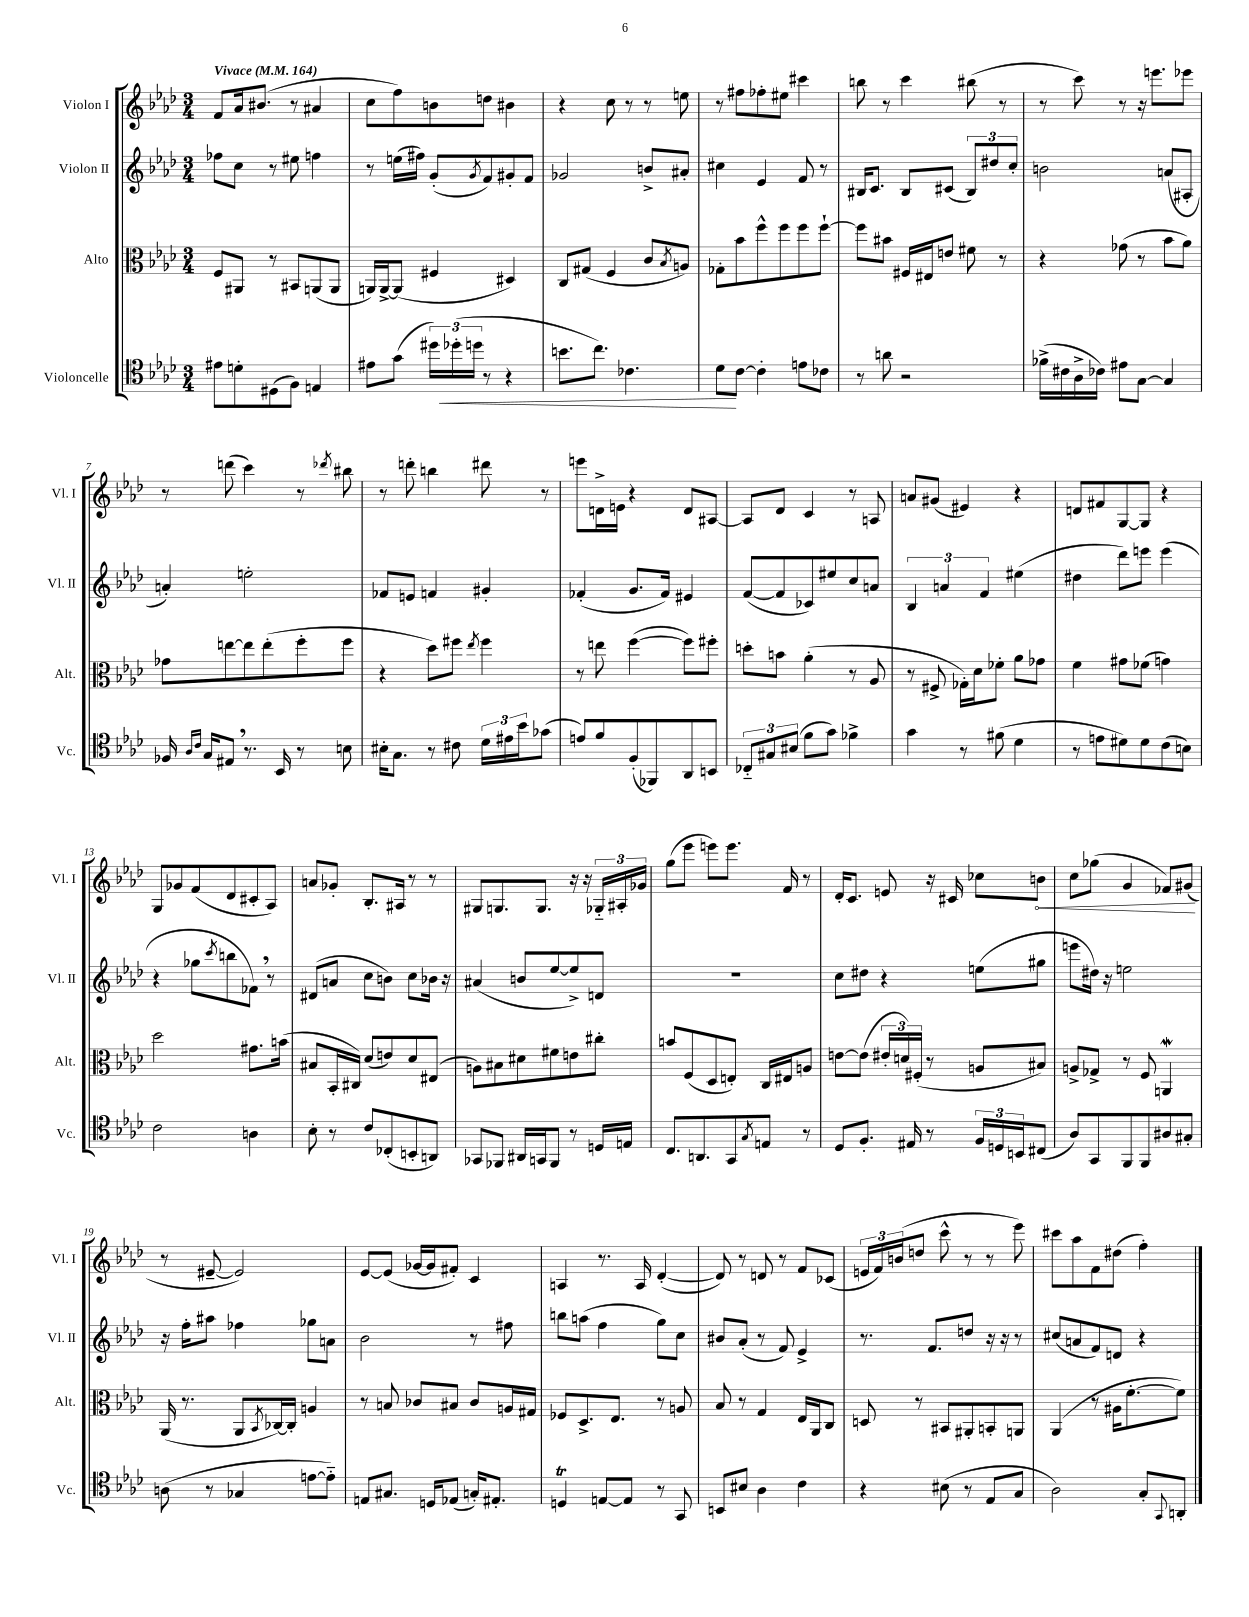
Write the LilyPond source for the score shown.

<<
\new StaffGroup <<
\new Staff = "s0" \with { instrumentName = "Violon I" shortInstrumentName = "Vl. I" } {
    \clef treble \key aes \major \numericTimeSignature \time 3/4 \tempo "Vivace" 4 = 164
    f'8 aes'16 bis'8.( r8 ais'4 |
    c''8 f''8) b'8 d''8 bis'4 |
    r4 c''8 r8 r8 e''8 |
    r8 fis''8 fes''8-. eis''8 cis'''4 |
    b''8 r8 c'''4 bis''8( r8 |
    r8 c'''8) r8 r16 e'''8. ees'''8 |
    r8 d'''8( c'''4) r8 \acciaccatura { des'''8 } bis''8 |
    r8 d'''8-. b''4 dis'''8 r8 |
    e'''8 d'16-> e'16 r4 d'8 ais8~ |
    ais8 des'8 c'4 r8 a8 |
    a'8 gis'8( eis'4) r4 |
    d'8 fis'8 g8~ g8 r4 |
    g8 ges'8 f'8( des'8 cis'8-. aes8) |
    a'8 ges'8-. bes8.-. ais16 r8 r8 |
    gis8 g8. g8. r16 r16 \tuplet 3/2 { ges16-_ ais16-. ges'16 } |
    g''8( ees'''8 e'''8) e'''8. f'16 r8 |
    des'16-. c'8. e'8 r16 cis'16 ces''8 \once \override Hairpin.circled-tip = ##t b'8\< |
    c''8 ges''8( g'4 fes'8) gis'8\!( |
    r8 eis'8~-- eis'2) |
    ees'8~ ees'8( ges'16~ ges'16 fis'8-.) c'4 |
    a4 r8. a16 des'4~-.( |
    des'8) r8 d'8 r8 f'8 ces'8( |
    \tuplet 3/2 { e'16 f'16) b'16( } d''8 c'''8-^ r8 r8 ees'''8) |
    cis'''8 aes''8 f'8 dis''8( f''4-.) \bar "|." |
}
\new Staff = "s1" \with { instrumentName = "Violon II" shortInstrumentName = "Vl. II" } {
    \clef treble \key aes \major \numericTimeSignature \time 3/4
    fes''8 c''8 r8 eis''8 f''4 |
    r8 e''16( fis''16) g'8-.( \acciaccatura { g'8 } f'8) gis'8-. f'8 |
    ges'2 b'8-> ais'8-. |
    cis''4 ees'4 f'8 r8 |
    bis16 c'8. bis8 cis'8( \tuplet 3/2 { bis8) dis''8 c''8-. } |
    b'2 a'8( ais8-. |
    a'4-.) e''2-. |
    fes'8 e'8 f'4 gis'4-. |
    fes'4-.( g'8. fes'16) eis'4 |
    f'8~( f'8 ces'8) eis''8 c''8 a'8 |
    \tuplet 3/2 { bes4 a'4 f'4 } eis''4( |
    dis''4 des'''8) e'''8 e'''4( |
    r4 ges''8 \acciaccatura { c'''8 } b''8 fes'8) \breathe r8 |
    dis'8( a'8 c''8 b'8) c''8 bes'16 r16 |
    ais'4( b'8 ees''8~ ees''8->) d'8 |
    R2. |
    c''8 dis''8 r4 e''8( gis''8 |
    e'''8 dis''16) r16 e''2 |
    r16 f''16-. ais''8 fes''4 ges''8 a'8 |
    bes'2 r8 fis''8 |
    b''8 a''8( f''4 g''8) c''8 |
    bis'8 aes'8-.( r8 f'8) ees'4-> |
    r8. f'8. d''8 r16 r16 r8 |
    cis''8( a'8 f'8) d'8 r4 \bar "|." |
}
\new Staff = "s2" \with { instrumentName = "Alto" shortInstrumentName = "Alt." } {
    \clef alto \key aes \major \numericTimeSignature \time 3/4
    f8 ais,8 r8 bis,8 a,8( a,8 |
    a,16) a,16~-> a,8( fis4 dis4) |
    c8 gis8( f4 c'8 \acciaccatura { bes8 } a8) |
    ges8-. bes'8 f''8-^ f''8 f''8 f''8~-! |
    f''8 bis'8 fis16 eis16 e'8 fis'8 r8 |
    r4 ges'8( r8 bes'8 aes'8) |
    ges'8 e''8~ e''8 e''8-.( f''8-. f''8 |
    r4 des''8) fis''8 \acciaccatura { ees''8 } fis''4 |
    r8 e''8 f''4~( f''8) fis''8-. |
    d''8-. b'8 aes'4-.( r8 aes8 |
    r8 fis8-> ges16-.) des'16 fes'8-. aes'8 ges'8 |
    f'4 gis'8 fes'8( g'4) |
    des''2 gis'8. b'16( |
    bis8 bes,16-. cis16) des'8( e'8) des'8 eis8( |
    a8) bis8 dis'8 fis'8 e'8 cis''8-. |
    b'8 f8( des8 e8-.) c16 eis16 a8 |
    e'8~ e'8( \tuplet 3/2 { eis'16-. d'16) fis16-.( } r8 a8 bis8) |
    a8-> ges8-> r8 f8 a,4\mordent |
    aes,16( r8. aes,8 \acciaccatura { bes,8 } ces16~) ces16-. a4 |
    r8 b8 ces'8 bis8 ces'8 a16 gis16 |
    fes8 des8.-> ees8. r8 a8 |
    bes8 r8 g4 ees16 aes,16 c8 |
    d8 r8 bis,8 ais,8-. b,8-. a,8 |
    aes,4( r8 ais16 f'8.~-. f'8) \bar "|." |
}
\new Staff = "s3" \with { instrumentName = "Violoncelle" shortInstrumentName = "Vc." } {
    \clef tenor \key aes \major \numericTimeSignature \time 3/4
    eis'8 d'8-. dis8( f8) e4 |
    eis'8 g'8( \tuplet 3/2 { dis''16) des''16-.\<( d''16 } r8 r4 |
    b'8. c''8.) ces'4. |
    des'8\! c'8~ c'4-. e'8 ces'8 |
    r8 a'8 r2 |
    fes'16->( cis'16 aes16-> ces'16) eis'8 g8~ g4 |
    fes16 \grace { aes16 c'16 } g16 eis8 \breathe r8. bes,16 r8 b8 |
    bis16-. g8. r8 cis'8 \tuplet 3/2 { des'16 eis'16 bes'16 } ges'8( |
    e'8) f'8 f8-.( fes,8) aes,8 b,8 |
    \tuplet 3/2 { ces8-_ gis8 bis8( } f'8 g'8) fes'4-> |
    g'4 r8 fis'8( des'4 |
    r8 e'8 dis'8) dis'8 c'8( b8) |
    c'2 a4 |
    bes8-. r8 c'8 ces8-.( b,8-. a,8) |
    ges,8 fes,8 ais,16 g,16 fes,8 r8 d16 e16 |
    c8. a,8. g,8 \acciaccatura { g8 } e8 r8 |
    des8 f8.-. eis16 r8 \tuplet 3/2 { f16 d16 b,16 } cis8( |
    aes8) g,8 f,8 f,8 ais8 gis8-. |
    a8( r8 ges4 e'8~ e'8-_) |
    e8 gis8. d16 ees8( g16-.) eis8.-. |
    d4\trill e8~ e8 r8 g,8 |
    b,8 bis8 aes4 c'4 |
    r4 bis8( r8 ees8 g8 |
    aes2) g8-. \appoggiatura { g,8 } a,8-. \bar "|." |
}
>>
>>
